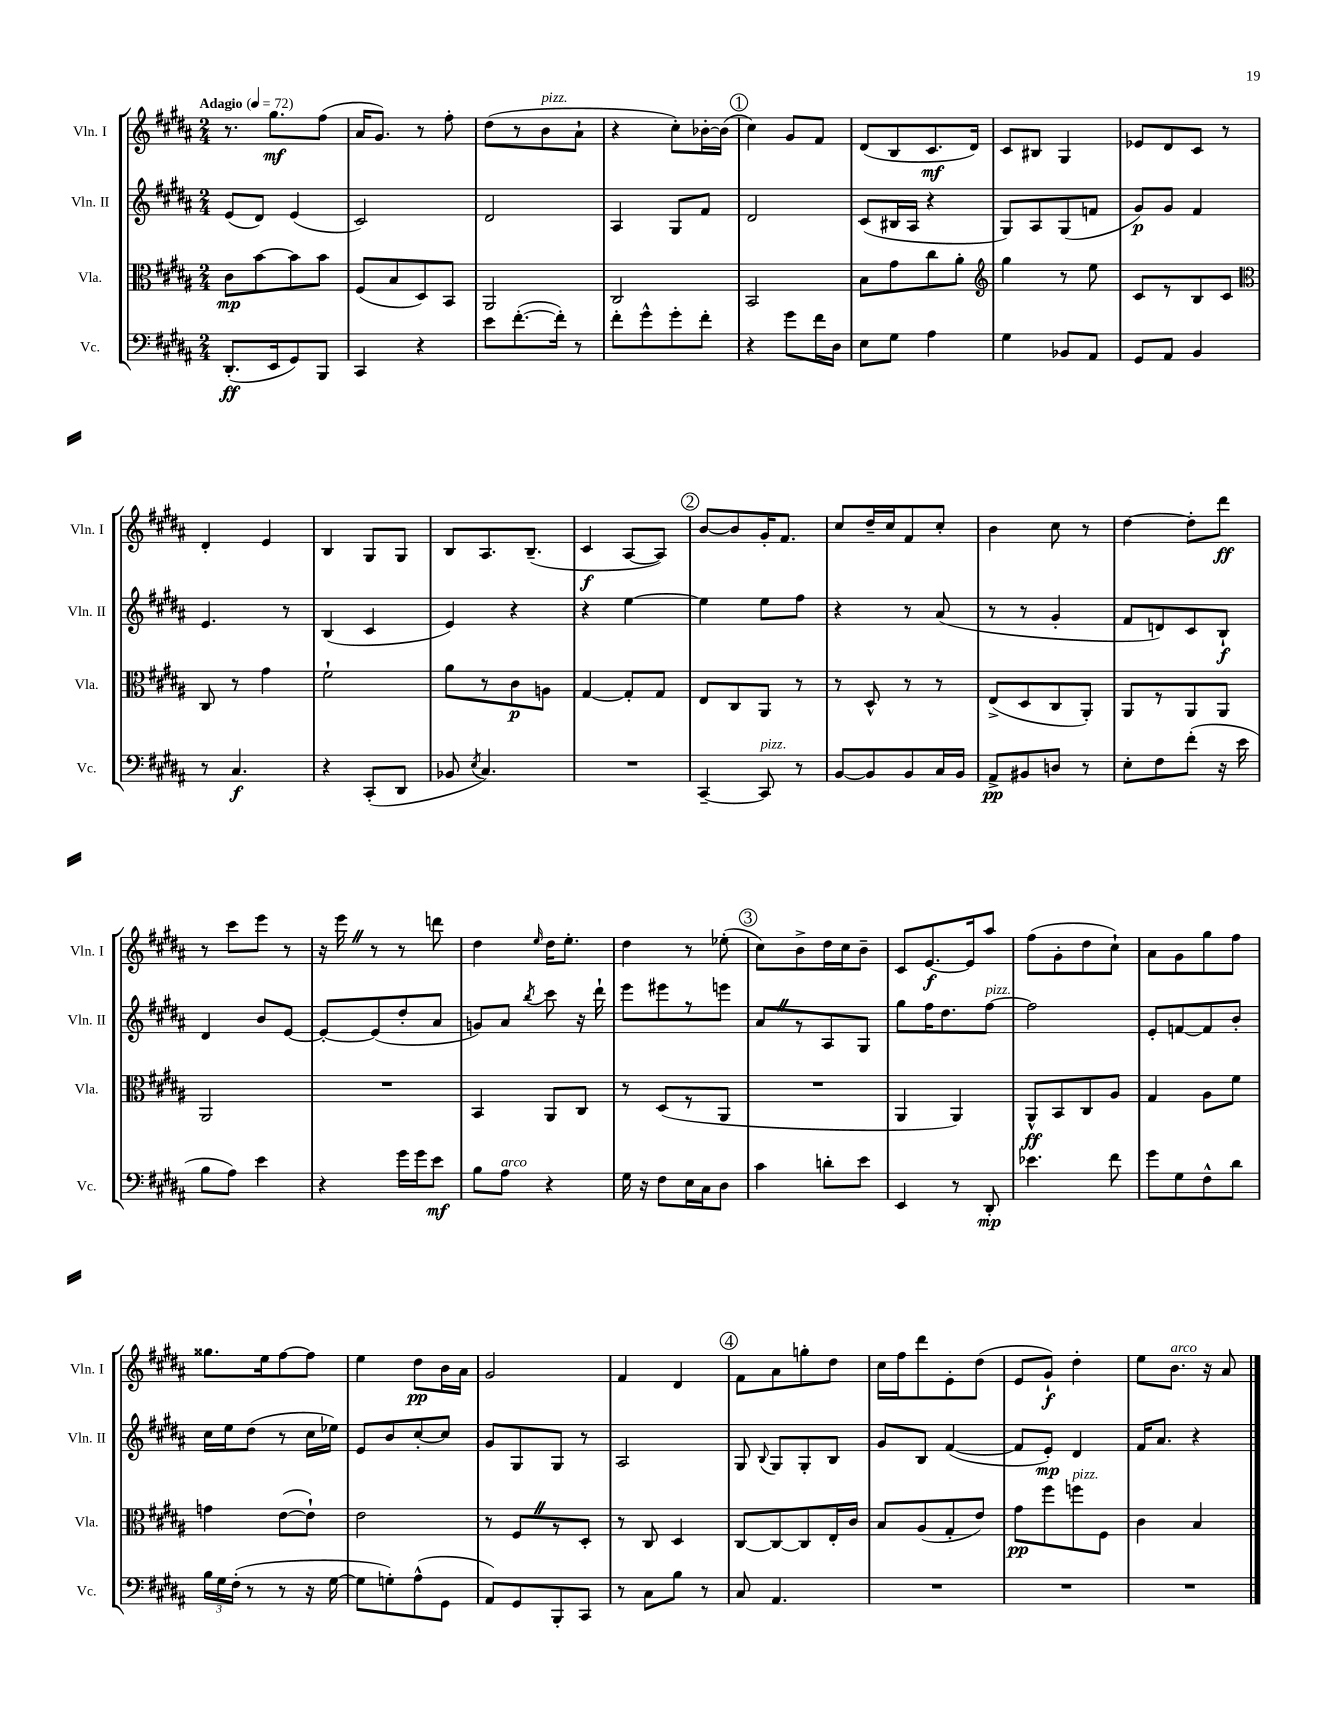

**kern	**kern	**kern	**kern
*staff4	*staff3	*staff2	*staff1
*clefF4	*clefC3	*clefG2	*clefG2
*k[f#c#g#d#a#]	*k[f#c#g#d#a#]	*k[f#c#g#d#a#]	*k[f#c#g#d#a#]
*M2/4	*M2/4	*M2/4	*M2/4
*MM72	*MM72	*MM72	*MM72
(8.DD#'	8c#	(8e	8.r
.	[8b	8d#)	.
16EE	.	.	8.gg#
8GG#)	8b]	(4e	.
8BBB	8b	.	(8ff#
=	=	=	=
4CC#	(8F#	2c#)	16a#
.	.	.	8.g#)
.	8B	.	.
4r	8D#)	.	8r
.	8BB	.	8ff#'
=	=	=	=
8e	2AA#	2d#	(8dd#
([8.f#'	.	.	8r
.	.	.	8b
16f#'])	.	.	.
8r	.	.	8a#`
=	=	=	=
8f#'	2C#	4A#	4r
8g#^^	.	.	.
8g#'	.	8G#	8cc#')
8f#'	.	8f#	[16b-'
.	.	.	(16b-]
=	=	=	=
4r	2BB	2d#	4cc#)
8g#	.	.	8g#
16f#	.	.	8f#
16D#	.	.	.
=	=	=	=
8E	8B	(8c#	(8d#
8G#	8g#	16B#	8B
.	.	16A#	.
4A#	8cc#	4r	8.c#
.	8a#'	.	.
.	.	.	16d#)
=	=	=	=
*	*clefG2	*	*
4G#	4gg#	8G#)	8c#
.	.	8A#	8B#
8BB-	8r	(8G#	4G#
8AA#	8ee	8f	.
=	=	=	=
8GG#	8c#	8g#)	8e-
8AA#	8r	8g#	8d#
4BB	8B	4f#	8c#
.	8c#	.	8r
=	=	=	=
*	*clefC3	*	*
8r	8C#	4.e	4d#'
4.C#	8r	.	.
.	4g#	.	4e
.	.	8r	.
=	=	=	=
4r	2f#`	(4B	4B
(8CC#'	.	4c#	8G#
8DD#	.	.	8G#
=	=	=	=
8BB-	8a#	4e)	8B
8qE	.	.	.
4.C#)	8r	.	8.A#
.	8c#	4r	.
.	.	.	(8.B~
.	8A	.	.
=	=	=	=
2r	[4G#	4r	4c#
.	8G#']	[4ee	[8A#
.	8G#	.	8A#])
=	=	=	=
[4CC#~	8E	4ee]	[8b
.	8C#	.	8b]
8CC#]	8AA#	8ee	16g#'
.	.	.	8.f#
8r	8r	8ff#	.
=	=	=	=
[8BB	8r	4r	8cc#
8BB]	8D#^^	.	16dd#~
.	.	.	16cc#
8BB	8r	8r	8f#
16C#	8r	(8a#	8cc#'
16BB	.	.	.
=	=	=	=
8AA#^	(8E^	8r	4b
8BB#	8D#	8r	.
8D	8C#	4g#'	8cc#
8r	8AA#')	.	8r
=	=	=	=
8E'	8AA#	8f#	[4dd#
8F#	8r	8d)	.
(8f#'	8AA#	8c#	8dd#']
16r	8AA#	8B`	8ddd#
16e	.	.	.
=	=	=	=
8B	2AA#	4d#	8r
8A#)	.	.	8ccc#
4e	.	8b	8eee
.	.	[8e	8r
=	=	=	=
4r	2r	8e'_	16r
.	.	.	16eee
.	.	(8e]	8r
16g#	.	8dd#'	8r
16g#	.	.	.
8e	.	8a#	8ddd
=	=	=	=
8B	4BB	8g)	4dd#
8A#	.	8a#	.
.	.	8qbb	16qqee
4r	8AA#	8ccc#	16dd#
.	.	.	8.ee'
.	8C#	16r	.
.	.	16ddd#`	.
=	=	=	=
16G#	8r	8eee	4dd#
16r	.	.	.
8F#	(8D#	8eee#	.
16E	8r	8r	8r
16C#	.	.	.
8D#	8AA#	8eee	(8ee-'
=	=	=	=
4c#	2r	8a#	8cc#)
.	.	8r	8b^
8d'	.	8A#	16dd#
.	.	.	16cc#
8e	.	8G#	8b~
=	=	=	=
4EE	4AA#	8gg#	8c#
.	.	16ff#	[8.e
.	.	8.dd#	.
8r	4AA#)	.	.
.	.	.	16e]
8DD#'	.	[8ff#	8aa#
=	=	=	=
4.e-	8AA#^^	2ff#]	(8ff#
.	8BB	.	8g#'
.	8C#	.	8dd#
8f#	8A#	.	8cc#`)
=	=	=	=
8g#	4G#	8e'	8a#
8G#	.	[8f	8g#
8F#^^	8A#	8f]	8gg#
8d#	8f#	8b'	8ff#
=	=	=	=
24B	4g	16cc#	8.gg##
24G#	.	.	.
.	.	16ee	.
(24F#'	.	.	.
8r	.	(8dd#	.
.	.	.	16ee
8r	([8e	8r	[8ff#
16r	8e`])	16cc#	8ff#]
[16G#	.	16ee-)	.
=	=	=	=
8G#]	2e	8e	4ee
8G')	.	8b	.
(8A#^^	.	[8cc#'	8dd#
8GG#	.	8cc#]	16b
.	.	.	16a#
=	=	=	=
8AA#)	8r	8g#	2g#
8GG#	8F#	8G#	.
8BBB'	8r	8G#	.
8CC#	8D#'	8r	.
=	=	=	=
8r	8r	2A#	4f#
8C#	8C#	.	.
8B	4D#	.	4d#
8r	.	.	.
=	=	=	=
8C#	[8C#	8G#	8f#
.	.	8qqB	.
4.AA#	8C#_	8G#	8a#
.	8C#]	8G#'	8gg'
.	16E'	8B	8dd#
.	16c#	.	.
=	=	=	=
2r	8B	8g#	16cc#
.	.	.	16ff#
.	(8A#	8B	8ddd#
.	8G#'	([4f#	8e'
.	8e)	.	(8dd#
=	=	=	=
2r	8g#	8f#]	8e
.	8ff#	8e')	8g#`)
.	8ff	4d#	4dd#'
.	8F#	.	.
=	=	=	=
2r	4c#	16f#	8ee
.	.	8.a#	.
.	.	.	8.b
.	4B	4r	.
.	.	.	16r
.	.	.	8a#
==	==	==	==
*-	*-	*-	*-
